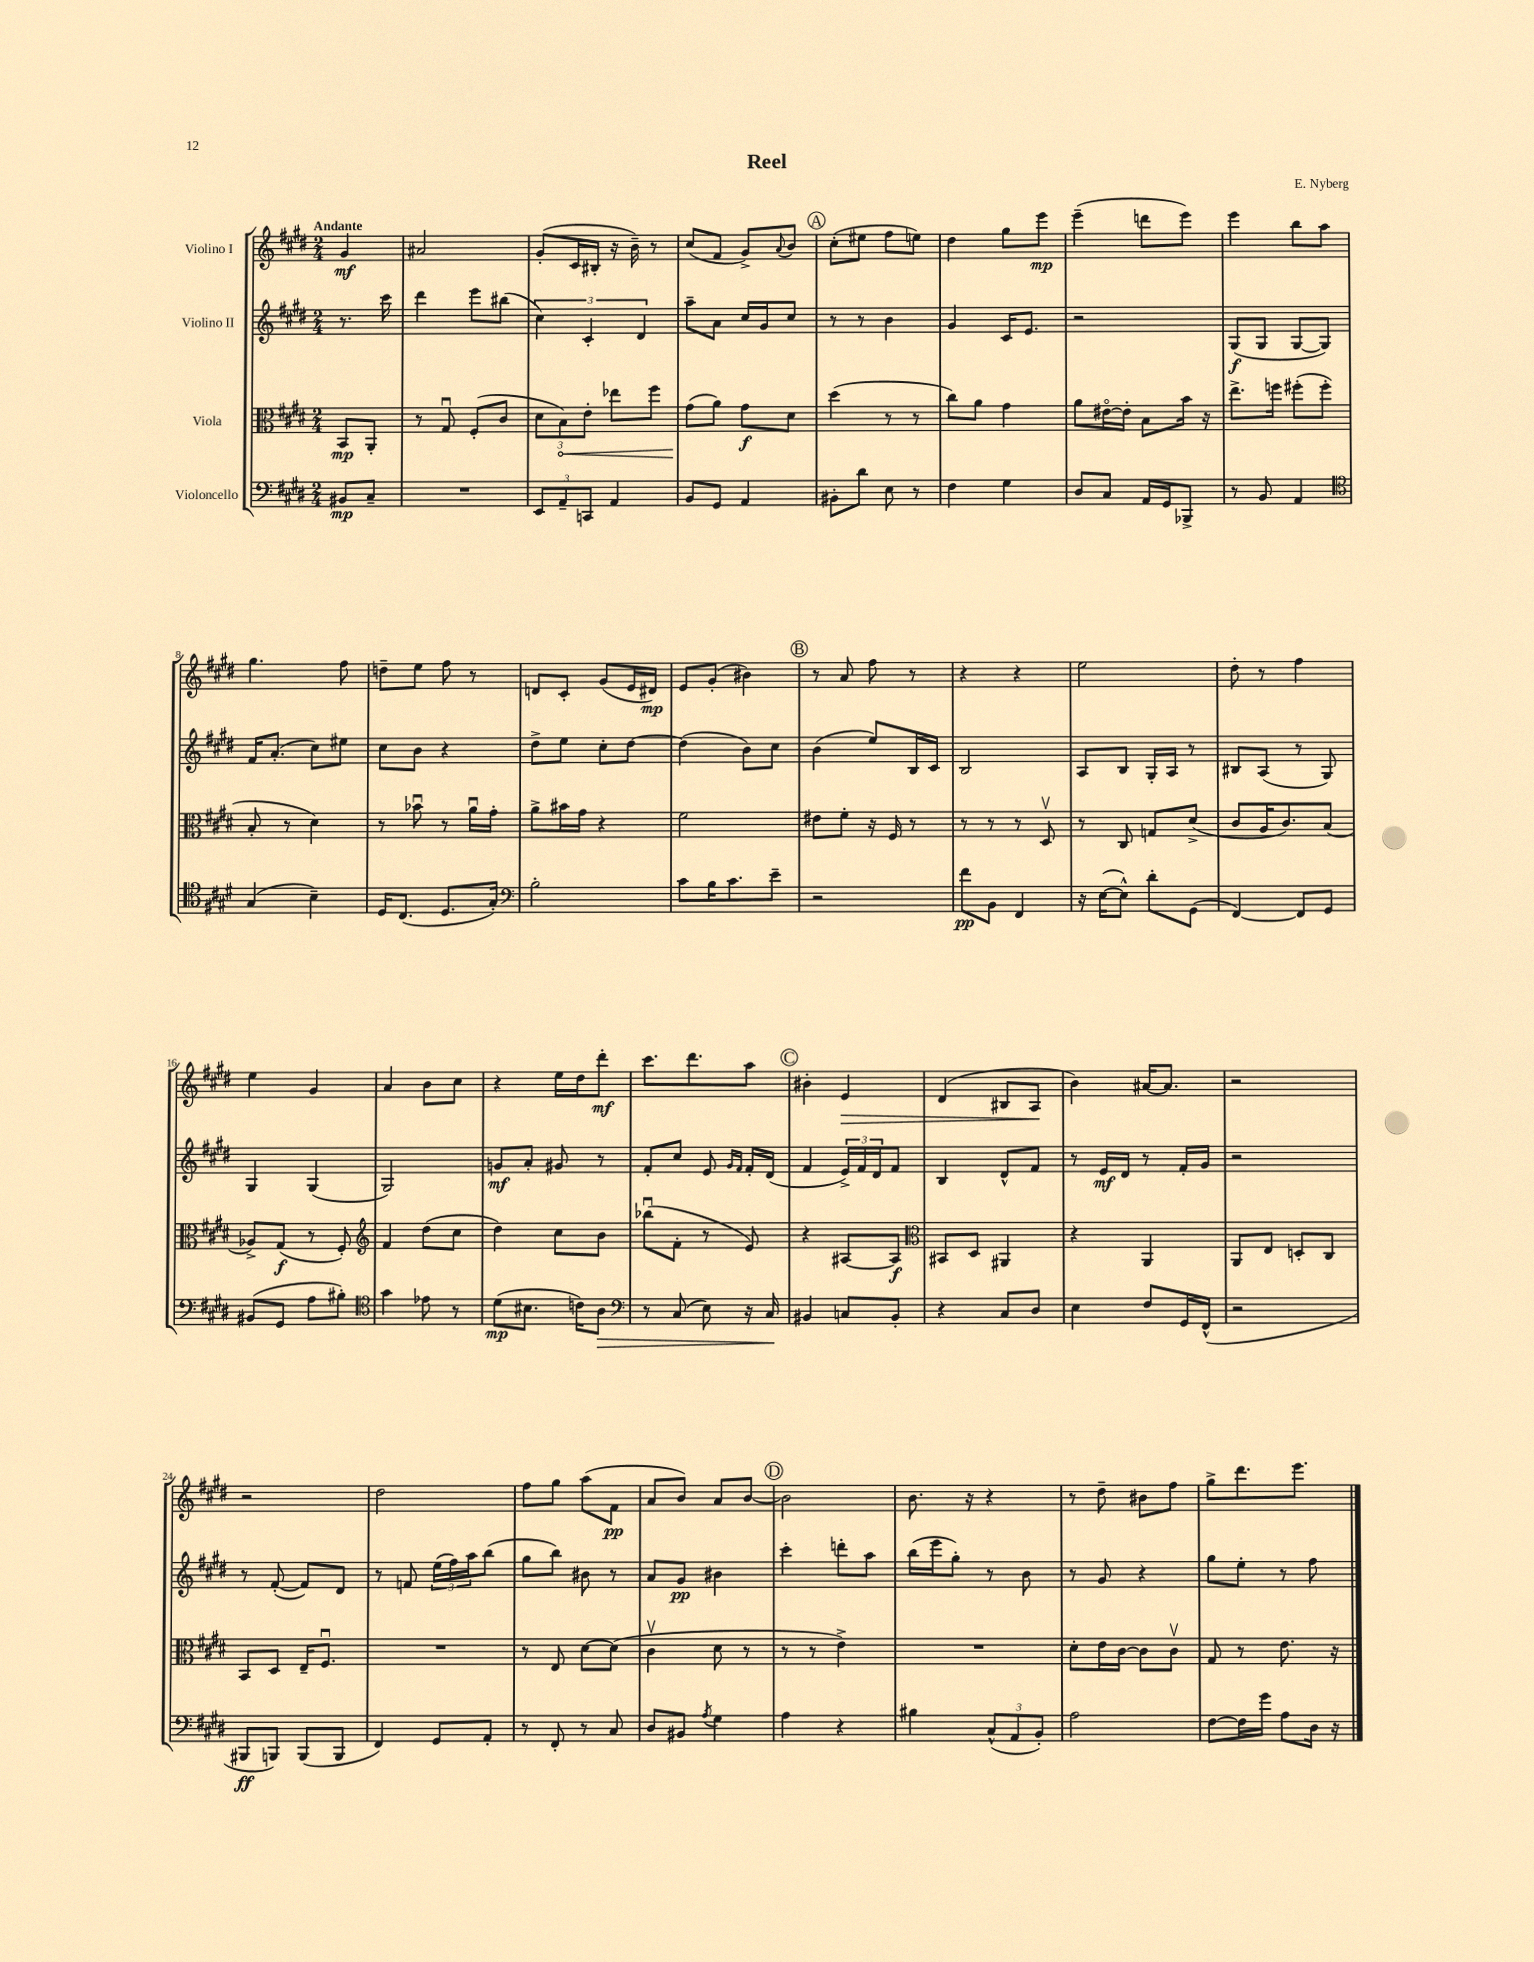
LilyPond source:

\header { title = "Reel" composer = "E. Nyberg" }
<<
\new StaffGroup <<
\new Staff = "s0" \with { instrumentName = "Violino I" } {
    \clef treble \key e \major \numericTimeSignature \time 2/4 \partial 4 \tempo "Andante"
    gis'4\mf |
    ais'2 |
    gis'8-.( cis'16 bis16-. r16 b'16--) r8 |
    cis''8( fis'8 gis'8->) \appoggiatura { a'8 } b'8 |
    \mark \markup { \circle "A" } cis''8-.( eis''8 fis''8 e''8) |
    dis''4 gis''8 e'''8\mp |
    e'''4--( d'''8 e'''8) |
    e'''4 b''8 a''8 |
    gis''4. fis''8 |
    d''8-- e''8 fis''8 r8 |
    d'8 cis'8-. gis'8( e'16 dis'16\mp) |
    e'8 gis'8-.( bis'4) |
    \mark \markup { \circle "B" } r8 a'8 fis''8 r8 |
    r4 r4 |
    e''2 |
    dis''8-. r8 fis''4 |
    e''4 gis'4 |
    a'4 b'8 cis''8 |
    r4 e''16 dis''16 dis'''8-.\mf |
    cis'''8. dis'''8. a''8 |
    \mark \markup { \circle "C" } bis'4-. e'4\> |
    dis'4( bis8 a8\! |
    b'4) ais'16~ ais'8. |
    r2 |
    r2 |
    dis''2 |
    fis''8 gis''8 a''8( fis'8\pp |
    a'8 b'8) a'8 b'8~ |
    \mark \markup { \circle "D" } b'2 |
    b'8. r16 r4 |
    r8 dis''8-- bis'8 fis''8 |
    gis''8-> dis'''8. e'''8. \bar "|." |
}
\new Staff = "s1" \with { instrumentName = "Violino II" } {
    \clef treble \key e \major \numericTimeSignature \time 2/4 \partial 4
    r8. cis'''16 |
    dis'''4 e'''8 bis''8( |
    \tuplet 3/2 { cis''4) cis'4-. dis'4 } |
    a''8-- a'8 cis''16 gis'16 cis''8 |
    \mark \markup { \circle "A" } r8 r8 b'4 |
    gis'4 cis'16 e'8. |
    r2 |
    gis8\f( gis8 gis8~ gis8) |
    fis'16 a'8.-.( cis''8) eis''8 |
    cis''8 b'8 r4 |
    dis''8-> e''8 cis''8-. dis''8~ |
    dis''4( b'8) cis''8 |
    \mark \markup { \circle "B" } b'4( e''8) b16 cis'16 |
    b2 |
    a8 b8 gis16-. a16 r8 |
    bis8 a8( r8 gis8) |
    gis4 gis4( |
    gis2) |
    g'8\mf a'8-. gis'8 r8 |
    fis'8-. cis''8 e'8 \grace { gis'16 fis'16 } fis'16-. dis'16( |
    \mark \markup { \circle "C" } fis'4 \tuplet 3/2 { e'16->) fis'16 dis'16 } fis'8 |
    b4 dis'8-^ fis'8 |
    r8 e'16\mf dis'16 r8 fis'16-. gis'16 |
    r2 |
    r8 fis'8~-.( fis'8) dis'8 |
    r8 f'8 \tuplet 3/2 { e''16( fis''16) a''16 } b''8( |
    gis''8 b''8) bis'8 r8 |
    a'8 gis'8\pp bis'4 |
    \mark \markup { \circle "D" } cis'''4-. d'''8-. a''8 |
    b''16( e'''16 gis''8-.) r8 b'8 |
    r8 gis'8 r4 |
    gis''8 e''8-. r8 fis''8 \bar "|." |
}
\new Staff = "s2" \with { instrumentName = "Viola" } {
    \clef alto \key e \major \numericTimeSignature \time 2/4 \partial 4
    b,8\mp a,8-. |
    r8 gis8\downbow fis8-.( cis'8 |
    \tuplet 3/2 { dis'8 \once \override Hairpin.circled-tip = ##t b8\<) e'8-. } ees''8 fis''8 |
    gis'8\!( a'8) gis'8\f dis'8 |
    \mark \markup { \circle "A" } dis''4( r8 r8 |
    cis''8) a'8 gis'4 |
    a'8 eis'16~\flageolet eis'16-. b8 b'16 r16 |
    e''8.-> f''16 fis''8-.( fis''8-. |
    b8-. r8 dis'4) |
    r8 bes'8\downbow r8 a'16\downbow gis'16-. |
    a'8-> bis'16 gis'16 r4 |
    fis'2 |
    \mark \markup { \circle "B" } eis'8 fis'8-. r16 fis16 r8 |
    r8 r8 r8 dis8\upbow |
    r8 cis8 g8 dis'8->( |
    cis'8 a16 cis'8.) b8( |
    aes8->) gis8\f( r8 fis8-.) |
    \clef treble fis'4 dis''8( cis''8 |
    dis''4) cis''8 b'8 |
    bes''8\downbow( fis'8-. r8 e'8) |
    \mark \markup { \circle "C" } r4 ais8~ ais8\f |
    \clef alto bis,8 dis8 ais,4 |
    r4 a,4 |
    a,8 e8 d8-. cis8 |
    b,8 dis8 e16-- fis8.\downbow |
    R2 |
    r8 e8 dis'8~ dis'8( |
    cis'4\upbow dis'8 r8 |
    \mark \markup { \circle "D" } r8 r8 e'4->) |
    R2 |
    dis'8-. e'16 cis'16~ cis'8 cis'8\upbow |
    gis8 r8 e'8. r16 \bar "|." |
}
\new Staff = "s3" \with { instrumentName = "Violoncello" } {
    \clef bass \key e \major \numericTimeSignature \time 2/4 \partial 4
    bis,8\mp cis8-- |
    R2 |
    \tuplet 3/2 { e,8 a,8-- c,8 } a,4 |
    b,8 gis,8 a,4 |
    \mark \markup { \circle "A" } bis,8-. dis'8 e8 r8 |
    fis4 gis4 |
    dis8 cis8 a,16 gis,16 bes,,8-> |
    r8 b,8 a,4 |
    \clef tenor gis4( b4--) |
    dis16 cis8.( dis8. gis16-.) |
    \clef bass b2-. |
    cis'8 b16 cis'8. e'8-- |
    \mark \markup { \circle "B" } r2 |
    fis'8\pp b,8 fis,4 |
    r16 e16~( e8-^) dis'8-. gis,8( |
    fis,4~) fis,8 gis,8 |
    bis,8( gis,8 a8 bis8-.) |
    \clef tenor gis'4 ees'8 r8 |
    dis'8\mp( bis8. c'16) a8\> |
    \clef bass r8 cis8( e8) r16 cis16\! |
    \mark \markup { \circle "C" } bis,4 c8 bis,8-. |
    r4 cis8 dis8 |
    e4 fis8 gis,16 fis,16-^( |
    r2 |
    bis,,8\ff b,,8) b,,8( b,,8 |
    fis,4) gis,8 a,8-. |
    r8 fis,8-. r8 cis8 |
    dis8 bis,8 \acciaccatura { a8 } gis4 |
    \mark \markup { \circle "D" } a4 r4 |
    bis4 \tuplet 3/2 { cis8-^( a,8 b,8-.) } |
    a2 |
    fis8~ fis16 gis'16 a8 dis16 r16 \bar "|." |
}
>>
>>
